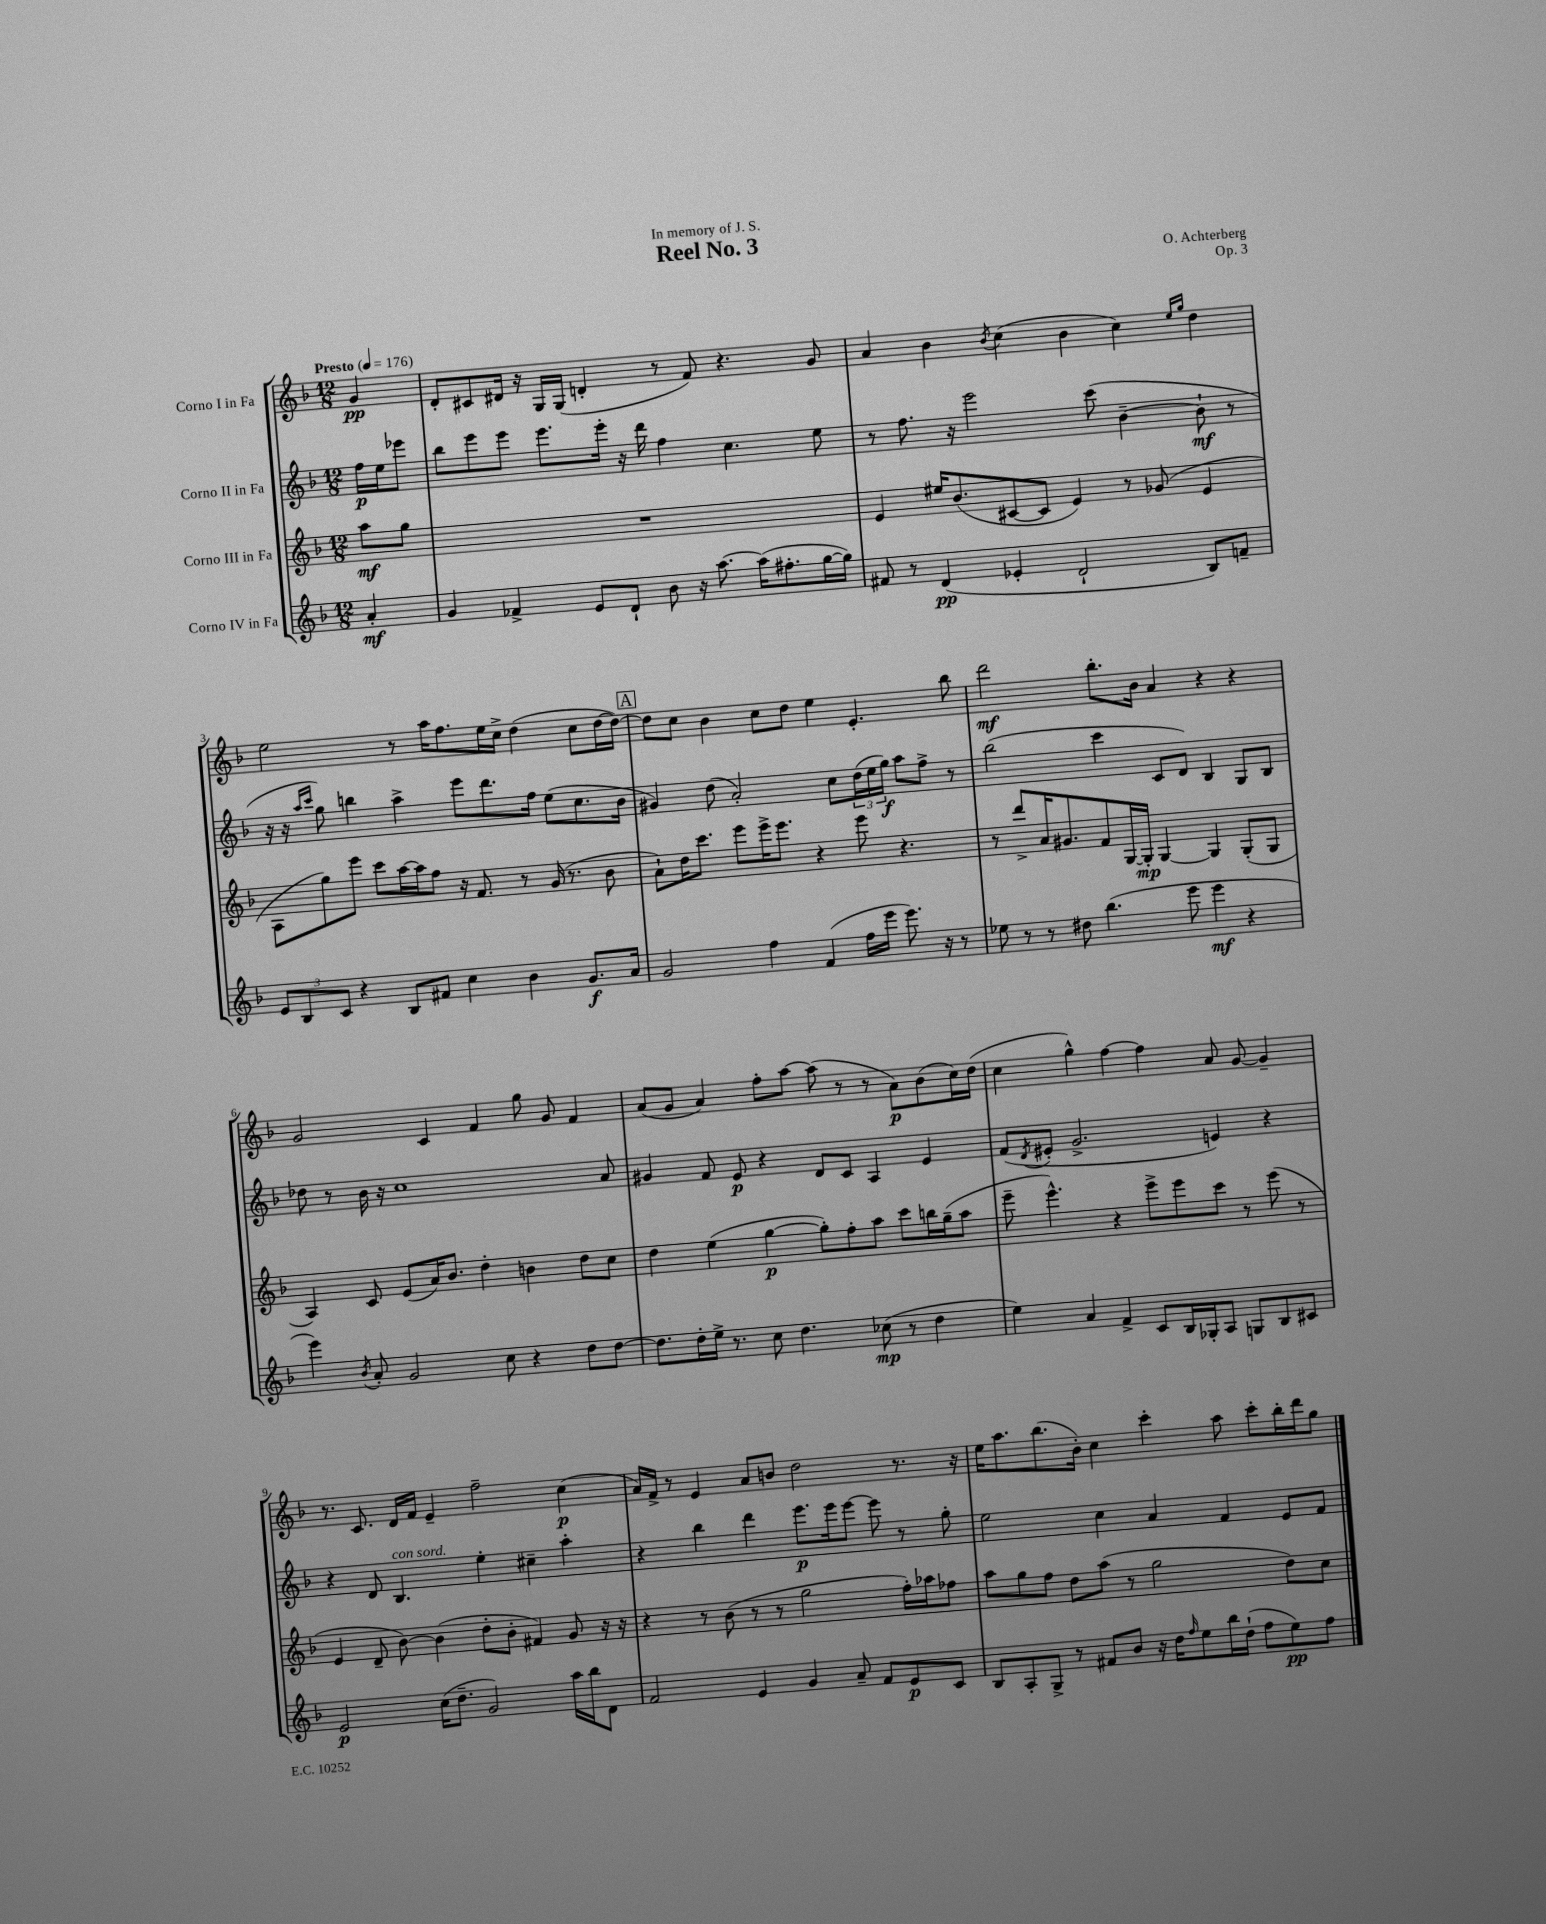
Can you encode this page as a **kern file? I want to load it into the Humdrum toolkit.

**kern	**dynam	**kern	**dynam	**kern	**dynam	**kern	**dynam
*part4	*part4	*part3	*part3	*part2	*part2	*part1	*part1
*staff4	*staff4	*staff3	*staff3	*staff2	*staff2	*staff1	*staff1
*I"Corno IV in Fa	*	*I"Corno III in Fa	*	*I"Corno II in Fa	*	*I"Corno I in Fa	*
*clefG2	*	*clefG2	*	*clefG2	*	*clefG2	*
*k[b-]	*	*k[b-]	*	*k[b-]	*	*k[b-]	*
*M12/8	*	*M12/8	*	*M12/8	*	*M12/8	*
*MM176	*	*MM176	*	*MM176	*	*MM176	*
=	=	=	=	=	=	=	=
!	!	!	!	!	!	!LO:TX:a:B:t=Presto	!
4a'/	mf	8aa\L	mf	16ff\LL	p	4g/	pp
.	.	.	.	16ee\J	.	.	.
.	.	8gg\J	.	8eee-X\J	.	.	.
=1	=1	=1	=1	=1	=1	=1	=1
4g/	.	1.r	.	8bb-\L	.	8d'/L	.
.	.	.	.	8eee\	.	8c#X/	.
4f-X^/	.	.	.	8eee\J	.	16d#X/Jk	.
.	.	.	.	.	.	16r	.
.	.	.	.	8.eee\L	.	16G/LL	.
.	.	.	.	.	.	(16G/JJ	.
8e/L	.	.	.	.	.	4dn'/	.
.	.	.	.	16eee'\Jk	.	.	.
8d`/J	.	.	.	16r	.	.	.
.	.	.	.	16ddd\	.	.	.
8b-\	.	.	.	4ff\	.	8r	.
16r	.	.	.	.	.	8f/)	.
[8.aa\	.	.	.	.	.	.	.
.	.	.	.	4.cc\	.	4.r	.
(16aa\KL]	.	.	.	.	.	.	.
8.ff#X'\	.	.	.	.	.	.	.
[16gg\L	.	.	.	8ee\	.	8g/	.
16gg\JJ])	.	.	.	.	.	.	.
=2	=2	=2	=2	=2	=2	=2	=2
8f#X/	.	4e/	.	8r	.	4a/	.
8r	.	.	.	8.ff\	.	.	.
(4d/	pp	16ee#X/KL	.	.	.	4b-\	.
.	.	(8.b-/	.	16r	.	.	.
.	.	.	.	2eee\	.	.	.
.	.	.	.	.	.	8qb-/	.
4e-X'/	.	[8c#X/	.	.	.	(4cc\	.
.	.	8c#/J]	.	.	.	.	.
2d`/	.	4e/)	.	.	.	4b-\	.
.	.	.	.	(8ccc\	.	.	.
.	.	8r	.	[4b-~\	.	4cc\)	.
.	.	(8g-X/	.	.	.	.	.
.	.	.	.	.	.	16qqee/LL	.
.	.	.	.	.	.	16qqgg/JJ	.
8B-/L)	.	4e/	.	8b-`\]	mf	4dd\	.
8fn~/J	.	.	.	8r	.	.	.
!!LO:LB:g=z
=3	=3	=3	=3	=3	=3	=3	=3
12e/L	.	8A\L	.	16r	.	2ee\	.
.	.	.	.	16r	.	.	.
12B-/	.	.	.	.	.	.	.
.	.	.	.	16qqaa/LL	.	.	.
.	.	.	.	16qqccc/JJ	.	.	.
.	.	8gg\)	.	8gg\)	.	.	.
12c/J	.	.	.	.	.	.	.
4r	.	8eee\J	.	4bbn\	.	.	.
.	.	8ccc\L	.	.	.	.	.
8B-/L	.	[16aa\L	.	4aa^\	.	8r	.
.	.	16aa\J]	.	.	.	.	.
8f#X/J	.	8ff\J	.	.	.	16aa\KL	.
.	.	.	.	.	.	8.ff\	.
4cc\	.	16r	.	8eee\L	.	.	.
.	.	8.f/	.	.	.	.	.
.	.	.	.	8.ddd\	.	16ee\L	.
.	.	.	.	.	.	16cc^\JJ	.
4b-\	.	8r	.	.	.	(4dd\	.
.	.	.	.	16ff\Jk	.	.	.
.	.	(16g/	.	(8ee\L	.	.	.
.	.	8.r	.	.	.	.	.
8.g/L	f	.	.	8.cc\	.	8cc\L	.
.	.	8b-\	.	.	.	[16dd\L	.
16a/Jk	.	.	.	16b-\Jk	.	16dd\JJ_)	.
!!LO:REH:place=s1:t=A
=4	=4	=4	=4	=4	=4	=4	=4
2g/	.	8a`\L)	.	4g#X/)	.	8dd\L]	.
.	.	16dd\K	.	.	.	8cc\J	.
.	.	8.ccc\J	.	.	.	.	.
.	.	.	.	(8dd\	.	4b-\	.
.	.	8eee\L	.	2a'/)	.	.	.
4ff\	.	16eee^\K	.	.	.	8cc\L	.
.	.	8.eee\J	.	.	.	.	.
.	.	.	.	.	.	8dd\J	.
(4f/	.	4r	.	.	.	4ee\	.
.	.	.	.	8cc\L	.	.	.
16ff\LL	.	8eee\	.	(24dd\L	.	4.e'/	.
.	.	.	.	24ee\	.	.	.
16eee\JJ	.	.	.	.	.	.	.
.	.	.	.	24gg\JJ)	f	.	.
8.eee\)	.	4.r	.	8aa\L	.	.	.
.	.	.	.	8ff^\J	.	.	.
16r	.	.	.	.	.	.	.
8r	.	.	.	8r	.	8bb-\	.
=5	=5	=5	=5	=5	=5	=5	=5
8ee-X\	.	8r	.	(2bb-\	.	2ddd\	mf
8r	.	8ddd^/L	.	.	.	.	.
8r	.	16a/K	.	.	.	.	.
.	.	8.g#X/	.	.	.	.	.
8dd#X\	.	.	.	.	.	.	.
(4.bb-\	.	8f/	.	4ccc\	.	8.bb-'\L	.
.	.	[16G/L	.	.	.	.	.
.	.	16G'/JJ]	mp	.	.	16b-\Jk	.
.	.	[4G/	.	8c/L	.	4a/	.
8eee\	.	.	.	8d/J)	.	.	.
4eee\	mf	4G/]	.	4B-/	.	4r	.
4r	.	(8G'/L	.	8G/L	.	4r	.
.	.	8G/J	.	8B-/J	.	.	.
!!LO:LB:g=z
=6	=6	=6	=6	=6	=6	=6	=6
4eee\)	.	4A/)	.	8dd-X\	.	2g/	.
.	.	.	.	8r	.	.	.
8qb-/	.	.	.	.	.	.	.
8a'/	.	8c/	.	16b-\	.	.	.
.	.	.	.	16r	.	.	.
2g/	.	(8e/L	.	1cc	.	.	.
.	.	16a/K)	.	.	.	4c/	.
.	.	8.b-/J	.	.	.	.	.
.	.	4dd'\	.	.	.	4f/	.
8cc\	.	.	.	.	.	.	.
4r	.	4bn\	.	.	.	8gg\	.
.	.	.	.	.	.	8g/	.
8dd\L	.	8dd\L	.	.	.	4f/	.
[8dd\J	.	8cc\J	.	8a/	.	.	.
=7	=7	=7	=7	=7	=7	=7	=7
8.dd\L]	.	4dd\	.	4g#X/	.	(8a/L	.
.	.	.	.	.	.	8g/J	.
16dd'\L	.	.	.	.	.	.	.
16ee^\JJ	.	(4ee\	.	8f/	.	4a/)	.
8.r	.	.	.	.	.	.	.
.	.	.	.	8e/	p	.	.
8cc\	.	[4gg\	p	4r	.	8ff'\L	.
4.dd\	.	.	.	.	.	[8aa\J	.
.	.	8gg'\L])	.	8d/L	.	(8aa\]	.
.	.	8ff'\	.	8c/J	.	8r	.
(8cc-X\	mp	8aa\J	.	4A/	.	8r	.
8r	.	8ccc\L	.	.	.	8a\L)	p
4dd\	.	16bbn\L	.	4e/	.	(8b-\	.
.	.	(16gg~\J	.	.	.	.	.
.	.	8aa\J	.	.	.	16cc\L)	.
.	.	.	.	.	.	(16dd\JJ	.
=8	=8	=8	=8	=8	=8	=8	=8
4ee\)	.	8eee~\	.	(8f/L	.	4cc\	.
.	.	.	.	8qd/	.	.	.
.	.	4.eee^^\)	.	8e#X'/J	.	.	.
4a/	.	.	.	2.g^/	.	4gg^^\)	.
4f^/	.	4r	.	.	.	[4ff\	.
8c/L	.	8eee^\L	.	.	.	4ff\]	.
16B-/L	.	8eee\	.	.	.	.	.
16G-X'/J	.	.	.	.	.	.	.
8A/J	.	8ccc\J	.	4en/)	.	8a/	.
8Gn/L	.	8r	.	.	.	[8g/	.
8B-/	.	(8eee\	.	4r	.	4g~/]	.
8c#X/J	.	8r	.	.	.	.	.
!!LO:LB:g=z
=9	=9	=9	=9	=9	=9	=9	=9
2e/	p	4e/	.	4r	.	8.r	.
.	.	.	.	.	.	8.c/	.
.	.	8d~/	.	8d/	.	.	.
!	!	!	!	!LO:TX:a:i:t=con sord.	!	!	!
.	.	[8b-\)	.	4.B-/	.	16d/LL	.
.	.	.	.	.	.	16f/JJ	.
(16cc\KL	.	(4b-\]	.	.	.	4e~/	.
8.dd~\J	.	.	.	.	.	.	.
2g/)	.	8dd'\L	.	4ee'\	.	2ff~\	.
.	.	8b-'\J	.	.	.	.	.
.	.	4f#X/)	.	4cc#X~\	.	.	.
16aa\LL	.	8g/	.	4aa'\	.	(4cc\	p
16bb-\J	.	.	.	.	.	.	.
8d\J	.	16r	.	.	.	.	.
.	.	16r	.	.	.	.	.
=10	=10	=10	=10	=10	=10	=10	=10
2f/	.	4r	.	4r	.	16a/LL)	.
.	.	.	.	.	.	16f^/JJ	.
.	.	.	.	.	.	8r	.
.	.	8r	.	4bb-\	.	4e/	.
.	.	(8b-\	.	.	.	.	.
4e/	.	8r	.	4ddd\	.	8a/L	.
.	.	8r	.	.	.	8bn/J	.
4g/	.	2gg\	.	8.eee\L	p	2dd\	.
.	.	.	.	16eee\k	.	.	.
8a~/	.	.	.	[8eee\J	.	.	.
8f/L	.	.	.	8eee\]	.	.	.
8e/	p	16ff'\LL)	.	8r	.	8.r	.
.	.	16aa-X\J	.	.	.	.	.
8c/J	.	8ff-X\J	.	8gg'\	.	.	.
.	.	.	.	.	.	16r	.
=11	=11	=11	=11	=11	=11	=11	=11
8B-/L	.	8aa\L	.	2ee\	.	16ee\KL	.
.	.	.	.	.	.	8.aa\	.
8A'/	.	8gg\	.	.	.	.	.
8G^/J	.	8ff\J	.	.	.	(8.bb-\	.
8r	.	8dd\L	.	.	.	.	.
.	.	.	.	.	.	16b-'\Jk)	.
8f#X/L	.	(8aa\J	.	4cc\	.	4cc\	.
8b-/J	.	8r	.	.	.	.	.
16r	.	2gg\	.	4a/	.	4ccc'\	.
16dd\KL	.	.	.	.	.	.	.
16qqff/	.	.	.	.	.	.	.
8ee\	.	.	.	.	.	.	.
16bb-\L	.	.	.	4f/	.	8aa\	.
(16dd`\JJ	.	.	.	.	.	.	.
8ff\L	.	.	.	.	.	8ccc'\L	.
8ee\)	pp	8dd\L)	.	8e/L	.	16bb-'\L	.
.	.	.	.	.	.	16ddd\J	.
8ff\J	.	8cc\J	.	8f/J	.	8gg\J	.
==	==	==	==	==	==	==	==
*-	*-	*-	*-	*-	*-	*-	*-
